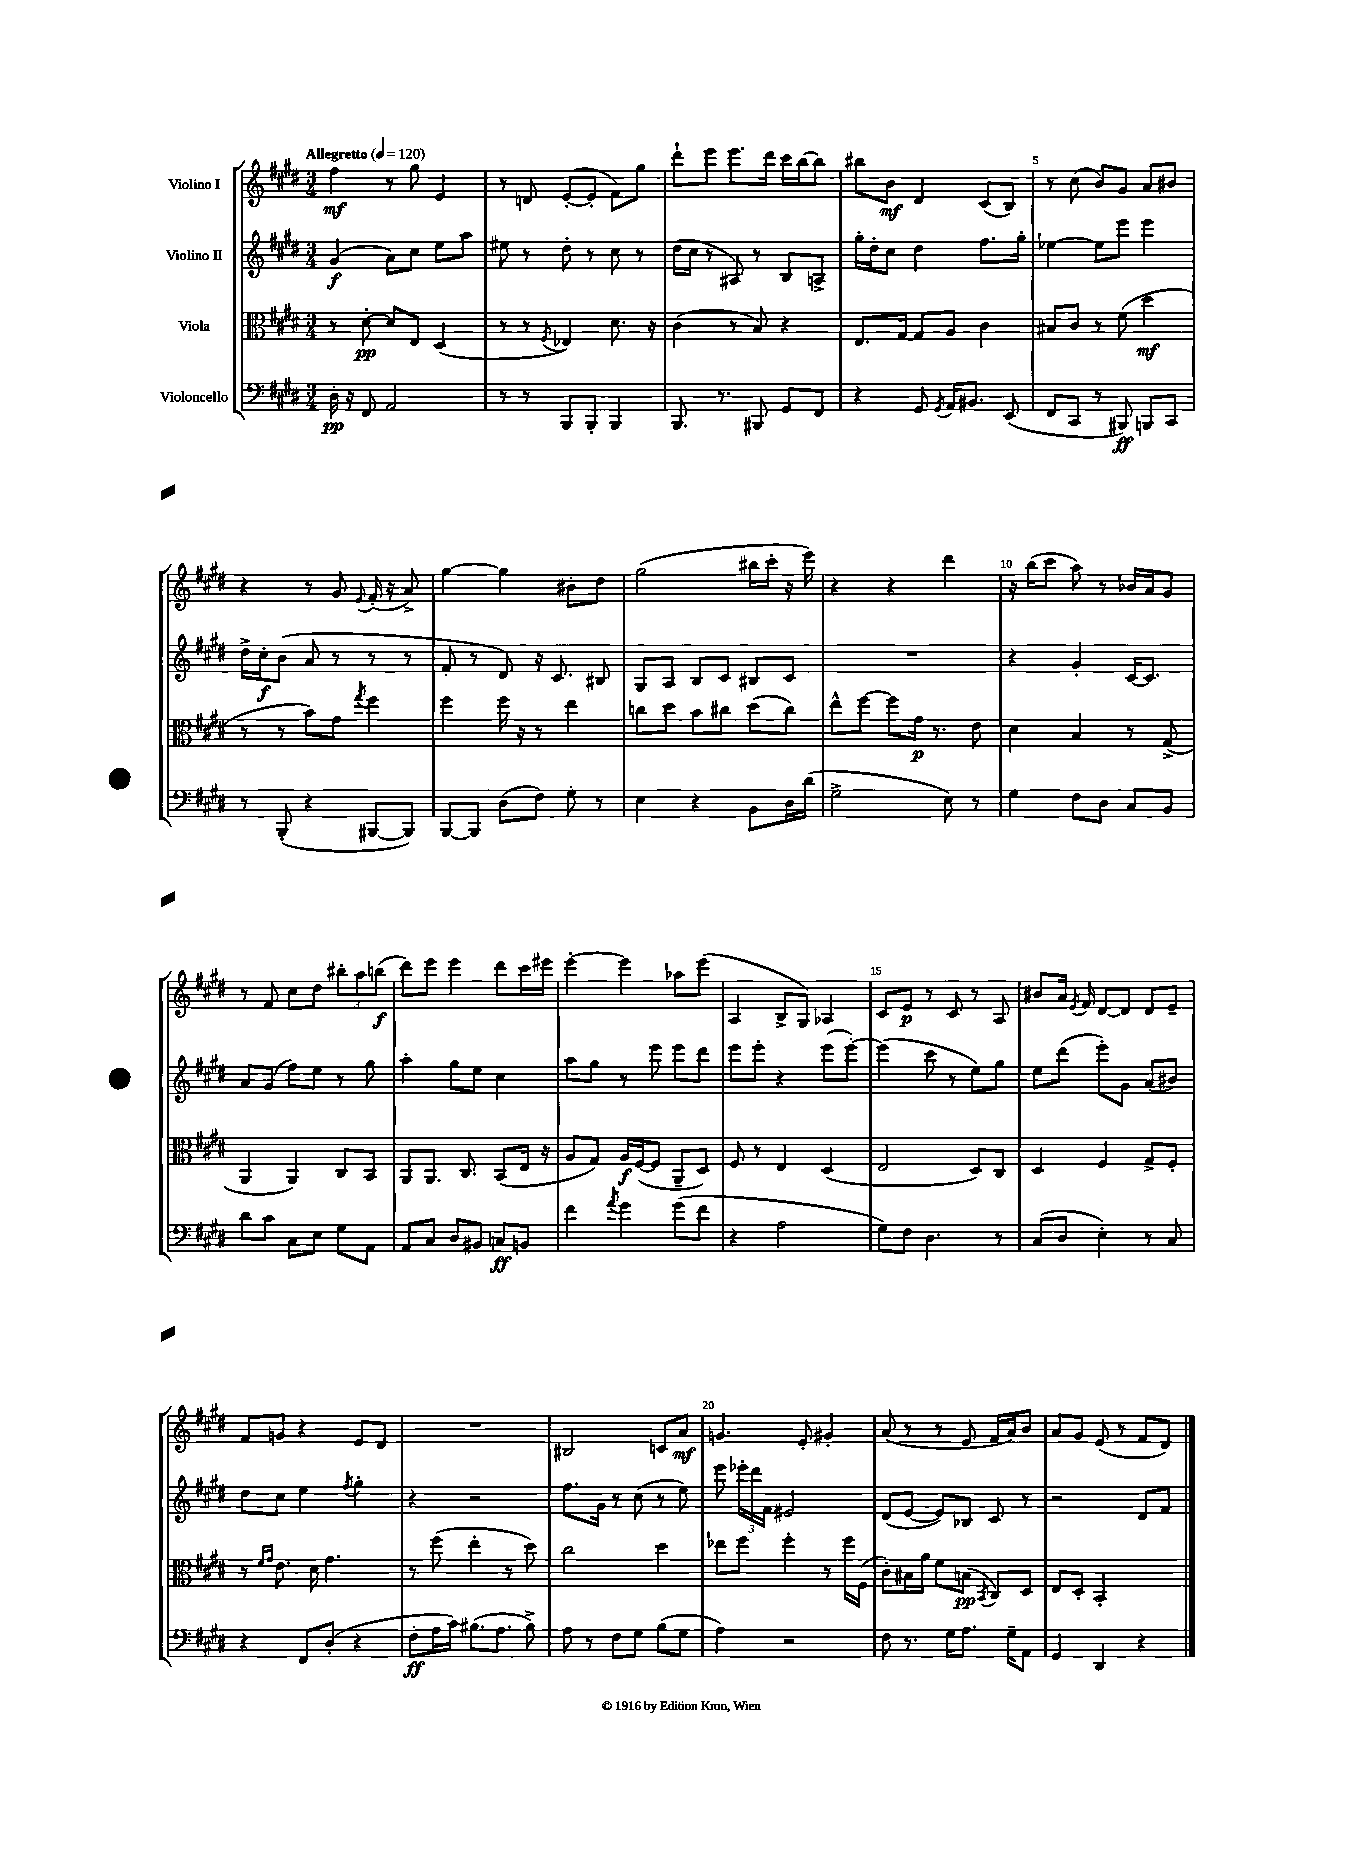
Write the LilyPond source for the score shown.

<<
\new StaffGroup <<
\new Staff = "s0" \with { instrumentName = "Violino I" } {
    \clef treble \key e \major \numericTimeSignature \time 3/4 \tempo "Allegretto" 4 = 120
    \autoBeamOff fis''4\mf r8 gis''8 e'4 |
    r8 d'8 e'8[~-.( e'8]-. fis'8[) gis''8] |
    dis'''8[-! e'''8] e'''8.[ dis'''16] cis'''16[ b''16~ b''8] |
    bis''8[ b'8]\mf dis'4 cis'8[( b8]) |
    r8 cis''8( b'8[) gis'8] a'8[ bis'8] |
    r4 r8 gis'8 \appoggiatura { e'8 } fis'16-.( r16 a'8->) |
    gis''4~ gis''4 bis'8[-. dis''8] |
    gis''2( bis''16[ cis'''16]-. r16 e'''16) |
    r4 r4 dis'''4 |
    r16 b''16[( cis'''8] a''8) r8 bes'16[ a'16 gis'8] |
    r8 fis'8 cis''8[ dis''8] \tuplet 3/2 { bis''8[-. a''8 b''8]\f( } |
    dis'''8[) e'''8] e'''4 dis'''8[ cis'''16 eis'''16] |
    e'''4~-. e'''4 aes''8[ e'''8]( |
    a4 b8[-> gis8]) aes4 |
    cis'8[ e'8]\p r8 cis'8 r8 a8 |
    bis'8[ a'16] \acciaccatura { e'8 } fis'16 dis'8[~ dis'8] dis'8[ e'8]-- |
    fis'8[ g'8] r4 e'8[ dis'8] |
    R2. |
    bis2 c'8[ a'8]\mf |
    g'4. e'8-. gis'4-. |
    a'8( r8 r8 e'8 fis'16[ a'16) b'8] |
    a'8[ gis'8] e'8( r8 fis'8[ dis'8]) \bar "|." |
}
\new Staff = "s1" \with { instrumentName = "Violino II" } {
    \clef treble \key e \major \numericTimeSignature \time 3/4
    \autoBeamOff gis'4\f( a'8[) cis''8] e''8[ a''8] |
    eis''8 r8 dis''8-. r8 cis''8 r8 |
    dis''16[( cis''16] r8 ais8) r8 b8[ a8]-> |
    gis''16[-. dis''16-. cis''8] dis''4 fis''8.[ gis''16]-. |
    ees''4~ ees''8[ e'''8] e'''4 |
    dis''16[-> cis''16-.\f b'8]( a'8 r8 r8 r8 |
    fis'8-. r8 dis'8) r16 cis'8. bis8 |
    gis8[ a8] b8[ cis'8] bis8[ cis'8] |
    R2. |
    r4 gis'4-. cis'16[~ cis'8.] |
    a'8[ gis'8]( fis''8[) e''8] r8 gis''8 |
    a''4-. gis''8[ e''8] cis''4 |
    a''8[ gis''8] r8 e'''8 e'''8[ dis'''8] |
    e'''8[ e'''8]-. r4 e'''8[( e'''8]~-.) |
    e'''4( cis'''8 r8 e''8[) gis''8] |
    e''8[ dis'''8]( e'''8[-.) gis'8] a'8[( bis'8]) |
    dis''8[ cis''8] e''4 \acciaccatura { fis''8 } gis''4-. |
    r4 r2 |
    fis''8.[ gis'16] r8 cis''8( r8 e''8) |
    e'''8 \tuplet 3/2 { ees'''16[-. dis'''16 fis'16] } eis'2 |
    dis'8[( e'8]~ e'8[) bes8] cis'8 r8 |
    r2 dis'8[ fis'8] \bar "|." |
}
\new Staff = "s2" \with { instrumentName = "Viola" } {
    \clef alto \key e \major \numericTimeSignature \time 3/4
    \autoBeamOff r8 dis'8~-.\pp dis'8[ e8] dis4( |
    r8 r8 \acciaccatura { fis8 } ees4) dis'8. r16 |
    cis'4( r8 b8) r4 |
    e8.[ gis16]~ gis8[ a8] cis'4 |
    bis8[ cis'8] r8 fis'8( dis''4\mf |
    r8 r8 b'8[) gis'8] \acciaccatura { gis''8 } fis''4 |
    fis''4 fis''16 r16 r8 e''4 |
    c''8[ dis''8] b'8[ cis''8] dis''8[( cis''8]) |
    e''8[-^ fis''8]~ fis''8[ gis'16]\p r8. e'8 |
    dis'4 b4 r8 gis8->( |
    a,4 a,4) cis8[ b,8] |
    a,8[ a,8.] cis8. b,8[( e16] r16 |
    a8[ gis8]) a16[\f fis16~( fis8] a,8[-- dis8]) |
    fis8 r8 e4 dis4( |
    e2 dis8[) cis8] |
    dis4 fis4 gis8[-> fis8]-. |
    r8 \grace { fis'16[ gis'16] } e'8. dis'16 gis'4. |
    r8 fis''8( e''4-. r8 dis''8) |
    cis''2 dis''4 |
    ees''8[ fis''8] fis''4-. r8 fis''16[ fis16]( |
    cis'8[-.) bis16 a'16] fis'8[ b8]\pp( \acciaccatura { b,8 } cis8[) dis8] |
    e8[ dis8]-. b,2-. \bar "|." |
}
\new Staff = "s3" \with { instrumentName = "Violoncello" } {
    \clef bass \key e \major \numericTimeSignature \time 3/4
    \autoBeamOff dis16-.\pp r16 fis,8 a,2 |
    r8 r8 b,,8[ b,,8]-. b,,4 |
    b,,8. r8. bis,,8 gis,8[ fis,8] |
    r4 gis,8 \acciaccatura { gis,8 } a,16[ bis,8.] e,8( |
    fis,8[ cis,8] r8 bis,,8\ff) b,,8[ cis,8] |
    r8 b,,8-.( r4 bis,,8[~ bis,,8]) |
    b,,8[~ b,,8] dis8[( fis8]) gis8-. r8 |
    e4 r4 b,8[ dis16 dis'16]( |
    gis2-> e8) r8 |
    gis4 fis8[ dis8] cis8[ b,8] |
    dis'8[ cis'8] cis8[ e8] gis8[ a,8] |
    a,8[ cis8] dis8[ bis,8] c8[\ff b,8] |
    fis'4 \acciaccatura { a'8 } gis'4 gis'8[( fis'8] |
    r4 a2 |
    gis8[) fis8] dis4. r8 |
    cis8[( dis8] e4-.) r8 cis8 |
    r4 fis,8[ dis8]-.( r4 |
    fis8[-.\ff a16 cis'16]) bis8.[( a8.] bis8->) |
    a8 r8 fis8[ gis8] b8[( gis8] |
    a4) r2 |
    fis8 r8. gis16[ a8.] gis16[-- a,8] |
    gis,4 dis,4 r4 \bar "|." |
}
>>
>>
\layout { \context { \Score \override BarNumber.break-visibility = ##(#f #t #t) barNumberVisibility = #(every-nth-bar-number-visible 5) } }
